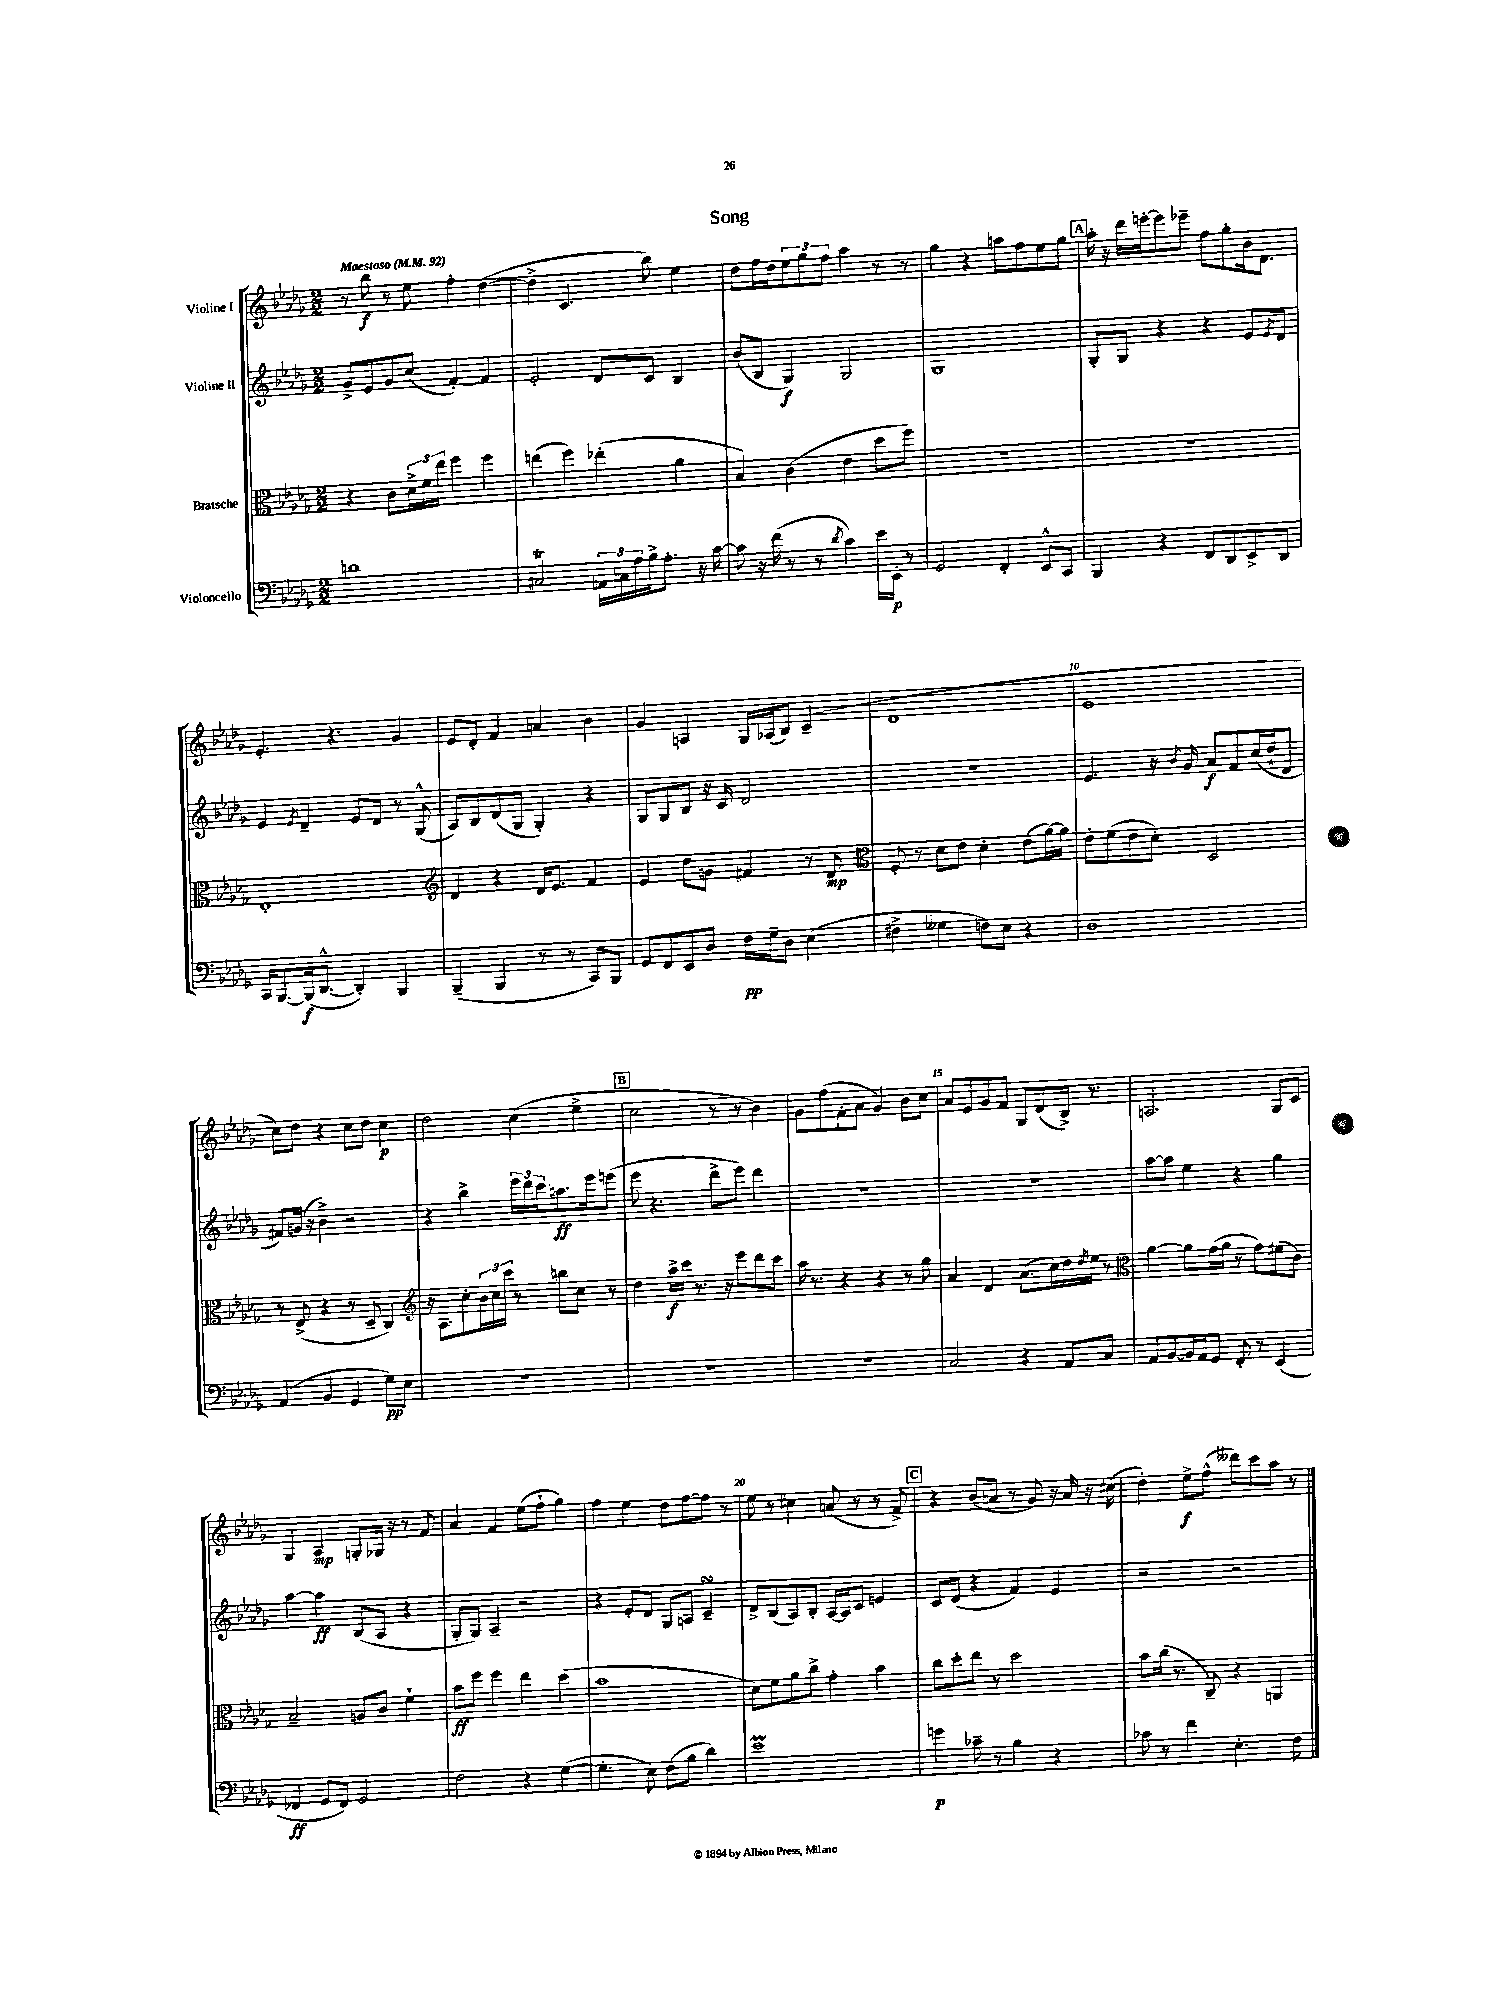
\header { title = "Song" }
<<
\new StaffGroup <<
\new Staff = "s0" \with { instrumentName = "Violine I" } {
    \clef treble \key des \major \numericTimeSignature \time 2/2 \tempo "Maestoso" 4 = 92
    r8 bes''8\f r8 ees''8 f''4-. des''4~( |
    des''4-> c'4. bes''8) ees''4 |
    des''8 f''16 des''16 \tuplet 3/2 { ees''8 ges''8 f''8 } aes''4 r8 r8 |
    ges''4 r4 a''8 f''8 ees''8 ges''8 |
    \mark \markup { \box "A" } aes''16-. r16 des'''16 e'''16~-. e'''8 ees'''8-- f''8 ges''8-. bes'16 des'8. |
    ees'4.-. r4. ges'4 |
    ees'8 des'8-. f'4 a'4 bes'4 |
    ges'4 a4 ges16 aes16( bes8) c'4--( |
    des'1 |
    ees'1 |
    c''8) des''8 r4 c''8 des''8 c''4\p |
    des''2 c''4( ees''4-> |
    \mark \markup { \box "B" } c''2 r8 r8 bes'4) |
    ges'8 f''8( f'8-. aes'8 ges'4) bes'8 c''8 |
    aes'8 ees'8 ges'8 f'8 ges8 des'8( bes16->) r8. |
    a2. ges8 c'8 |
    ges4 aes4\mp g8-. ges16 r16 r8 f'8 |
    aes'4 f'4 ees''8( f''8-! ges''4) |
    f''4 ees''4 des''8 f''8~ f''8 r8 |
    ees''8 r8 cis''4 a'8( r8 r8 f'8->) |
    \mark \markup { \box "C" } r4 bes'8( a'8 r8 ges'8) r16 a'16 r16 cis''16( |
    des''4-.) ees''8->\f f''8-^( deses'''8) c'''8 aes''8 r8 \bar "|." |
}
\new Staff = "s1" \with { instrumentName = "Violine II" } {
    \clef treble \key des \major \numericTimeSignature \time 2/2
    ges'8-> ees'8 ges'8 c''8( f'4~-.) f'4 |
    ees'2-. des'8 c'8 bes4 |
    bes'8( bes8 ges4\f) ges2 |
    ges1 |
    \mark \markup { \box "A" } ges8-. ges8 r4 r4 ees'8 \acciaccatura { ees'8 } des'8 |
    ees'4 \acciaccatura { ees'8 } des'4-- ees'8 des'8 r8 ges8-^( |
    aes8) bes8 des'8( ges8 ges4-.) r4 |
    ges8 ges8 bes8 r16 c'16 des'2 |
    R1 |
    ees'4. r16 \acciaccatura { bes'8 } ges'16 aes'8\f f'8 c''16( des''16-! des'8 |
    fis'8) g'16( r16 bes'4->) r2 |
    r4 bes''4-> \tuplet 3/2 { ees'''16 des'''16 c'''16 } a''8.\ff ees'''16 e'''8( |
    \mark \markup { \box "B" } ees'''8 r4. des'''8-> ees'''8) des'''4 |
    R1 |
    R1 |
    aes''8~ aes''8 ees''4 r4 ges''4 |
    aes''4~ aes''4\ff bes8( aes8 r4 |
    ges8-. ges8) aes4-- r2 |
    r4 ees'8-. des'8 ges8 a8 c'4--\turn |
    des'8-> bes8( aes8) bes8-. aes16~ aes16 c'8 e'4 |
    \mark \markup { \box "C" } c'8 des'8( r4 f'4) ees'4 |
    r2 r2 \bar "|." |
}
\new Staff = "s2" \with { instrumentName = "Bratsche" } {
    \clef alto \key des \major \numericTimeSignature \time 2/2
    r4 c'8 \tuplet 3/2 { des'16-> f'16 ees''16 } f''4 f''4 |
    e''4( f''4) ees''4-.( aes'4 |
    bes4) c'4( ees'4 des''8 f''8) |
    R1 |
    \mark \markup { \box "A" } R1 |
    ees1-. |
    \clef treble des'4 r4 des'16 ees'8. f'4 |
    ees'4 des''8 g'8 fis'4 r8 des'8\mp |
    \clef alto f8-. r8 des'8 ees'8 des'4-. ees'8( aes'16~) aes'16 |
    ees'8-. f'8( ees'8 des'8-.) des2 |
    r8 ees8->( r4 r8 des8-- c4) |
    \clef treble r16 aes8. c''8-. \tuplet 3/2 { bes'16 c''16 c'''16 } r8 b''8 c''8 r8 |
    \mark \markup { \box "B" } des''4 aes''16->\f c'''16 r8. r16 ees'''8 des'''8 c'''8 |
    aes''16 r8. r4 r4 r8 ges''8 |
    aes'4 des'4 aes'8.( c''16) des''16 \acciaccatura { des''8 } ees''16 r8 |
    \clef alto aes'4~ aes'8 ges'16( aes'16 r8 ges'8) fis'8( c'8) |
    bes2-- a8 c'8 f'4-! |
    bes'8\ff f''8 f''4 ees''4 des''4( |
    bes'1 |
    des'8) f'8 aes'8 c''8-> ges'4-. bes'4 |
    \mark \markup { \box "C" } c''8 des''8-. ees''8 r8 des''2 |
    bes'8 c''16( r8. c8--) r4 a,4 \bar "|." |
}
\new Staff = "s3" \with { instrumentName = "Violoncello" } {
    \clef bass \key des \major \numericTimeSignature \time 2/2
    d'1 |
    cis2\trill \tuplet 3/2 { a,16 c16 aes16 } bes16-> aes8.-. r16 c'16~ |
    c'8 r16 f'16( r8 r8 \acciaccatura { des'8 } c'4) ees'16 ees,16-.\p r8 |
    ges,2 f,4-. ees,8-^ c,8 |
    \mark \markup { \box "A" } bes,,4 r4 f,8 des,8 ees,8-> des,8 |
    c,16 bes,,8.~ bes,,16\f( des,8.~-^ des,4-.) bes,,4 |
    bes,,4--( bes,,4 r8 r8 c,8) bes,,8 |
    ges,8 f,8 ees,8 des8 f16\pp ges16-- des8 ees4( |
    fis4-> geses4 f8) ees8 r4 |
    des1 |
    aes,4( bes,4 ges,4 ges8\pp) ees8 |
    R1 |
    \mark \markup { \box "B" } R1 |
    R1 |
    c2 r4 aes,8 c8 |
    aes,8 bes,8~ bes,16 aes,16 ges,8 f,8-. r8 ees,4( |
    fes,4\ff ges,8 fes,8) ges,2 |
    f2 r4 ges4~( |
    ges4.-. ees8) f8( bes8 des'4) |
    ees'1\prall |
    \mark \markup { \box "C" } g'4\p ces'8-- r8 bes4 r4 |
    ces'8 r8 f'4 ees4.-. f8 \bar "|." |
}
>>
>>
\layout { \context { \Score \override BarNumber.break-visibility = ##(#f #t #t) barNumberVisibility = #(every-nth-bar-number-visible 5) } }
